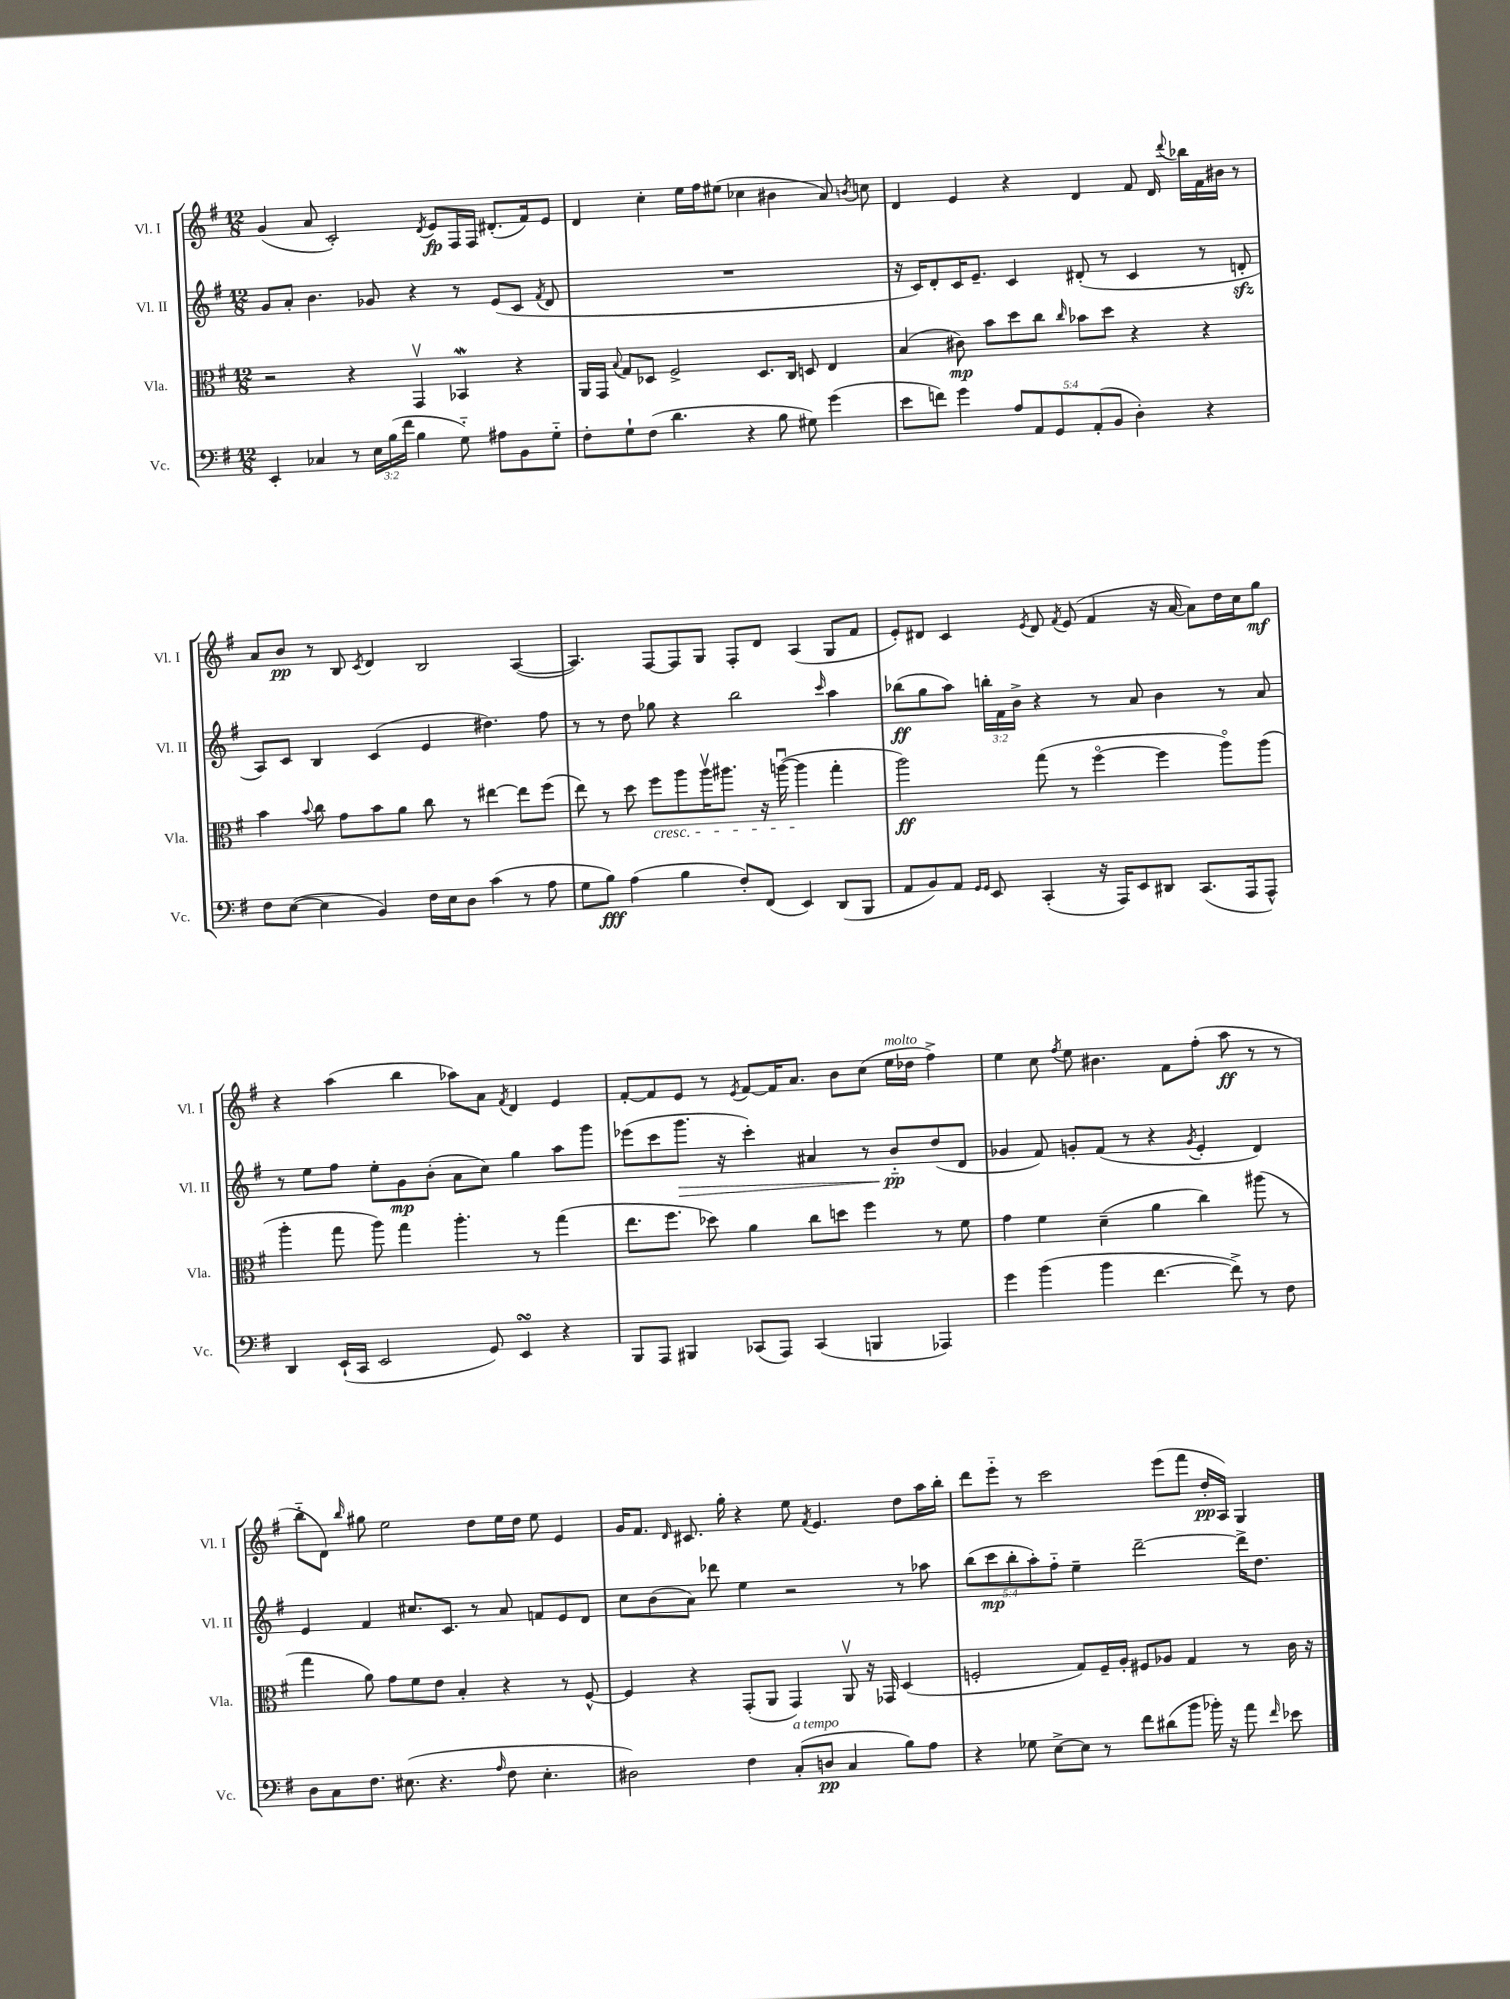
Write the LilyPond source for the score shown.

<<
\new StaffGroup <<
\new Staff = "s0" \with { instrumentName = "Vl. I" shortInstrumentName = "Vl. I" } {
    \clef treble \key g \major \numericTimeSignature \time 12/8
    \autoBeamOff g'4( a'8 c'2-.) \acciaccatura { d'8 } e'8[\fp fis16 fis16] dis'8.[-.( fis'16) e'8] |
    d'4 c''4-. e''16[ fis''16 eis''8]( ces''4 bis'4 a'8) \acciaccatura { b'8 } c''8 |
    d'4 e'4 r4 d'4 fis'8 d'16 \appoggiatura { d'''8 } bes''16[ fis'16 bis'16] r8 |
    a'8[ b'8]\pp r8 b8 \acciaccatura { c'8 } d'4 b2 a4~( |
    a4.) fis8[~ fis8 g8] fis8[-. d'8] a4( g8[ fis'8] |
    e'8[-.) dis'8] c'4 \acciaccatura { e'8 } dis'8 \acciaccatura { fis'8 } e'8( fis'4 r16 a'16~ a'8[) d''16 c''16 g''8]\mf |
    r4 a''4( b''4 aes''8[) a'8] \acciaccatura { fis'8 } d'4 e'4 |
    fis'8[~-. fis'8 e'8] r8 \acciaccatura { e'8 } fis'8[~ fis'16 a'8.] b'8[ c''8]( e''16[^\markup { \italic "molto" } des''16] fis''4->) |
    e''4 c''8 \acciaccatura { fis''8 } e''8 bis'4. fis'8[ fis''8]-.( a''8\ff r8 r8 |
    b''8[-_ d'8]) \grace { b''16 } gis''8 e''2 d''8[ e''16 d''16] e''8 e'4 |
    g'16[ fis'8.] \grace { d'16 } cis'8. g''16-. r4 e''8 \acciaccatura { fis'8 } e'4. d''8[ a''16 b''16]-. |
    d'''8[ e'''8]-_ r8 c'''2 e'''8[( fis'''8] d''16[-.\pp a16]) g4 \bar "|." |
}
\new Staff = "s1" \with { instrumentName = "Vl. II" shortInstrumentName = "Vl. II" } {
    \clef treble \key g \major \numericTimeSignature \time 12/8 \override Staff.TupletNumber.text = #tuplet-number::calc-fraction-text
    \autoBeamOff g'8[ a'8]-. b'4. ges'8 r4 r8 e'8[( c'8] \acciaccatura { fis'8 } d'8 |
    R1. |
    r16 c'16[) d'8-. c'16 e'8.]-- c'4 dis'8-.( r8 c'4 r8 d'8-.\sfz |
    a8[) c'8] b4 c'4( e'4 dis''4.) fis''8 |
    r8 r8 d''8 ges''8 r4 b''2 \grace { c'''16 } a''4 |
    bes''8[\ff( g''8 a''8]) \tuplet 3/2 { b''16[-. fis'16 b'16]-> } r4 r8 a'8 b'4 r8 a'8 |
    r8 e''8[ fis''8] e''8[-. g'8\mp b'8]-.( a'8[ c''8]) g''4 a''8[ g'''8] |
    ees'''8[( c'''8 g'''8.]\> r16 c'''4-.) ais'4 r8 b'8[-_\pp\! d''8( d'8] |
    ges'4 fis'8) g'8[-. fis'8]( r8 r4 \acciaccatura { g'8 } e'4-. d'4) |
    e'4 fis'4 cis''8.[ c'8.] r8 a'8 f'8[ e'8 d'8] |
    c''8[ b'8( a'8]) des'''8 e''4 r2 r8 aes''8 |
    \tuplet 5/4 { b''8[( c'''8\mp b''8-. a''8-.) fis''8]-_ } e''4-- d'''2~-- d'''16[-> d''8.] \bar "|." |
}
\new Staff = "s2" \with { instrumentName = "Vla." shortInstrumentName = "Vla." } {
    \clef alto \key g \major \numericTimeSignature \time 12/8
    \autoBeamOff r2 r4 g,4\upbow bes,4\mordent r4 |
    a,16[ g,16] \appoggiatura { b8 } g8[ des8] fis2-> des8.[ c16] d8 e4 |
    b4( cis'8\mp) b'8[ d''8 c''8] \grace { c''16 } bes'8[ d''8] r4 r4 |
    b'4 \appoggiatura { b'8 } c''8 g'8[ b'8 a'8] c''8 r8 eis''4~ eis''8[ fis''8]( |
    e''8) r8 d''8 fis''8[\cresc a''8 a''16\upbow ais''8.] r16 a''16~\downbow( a''4\! g''4-. |
    a''2\ff) g''8( r8 fis''4~\flageolet fis''4 a''8[\flageolet) a''8]( |
    a''4-. g''8 a''8) g''4 a''4.-. r8 g''4( |
    e''8.[ fis''8.] des''8) a'4 c''8[ d''8] fis''4 r8 fis'8 |
    g'4 fis'4 d'4--( a'4 c''4) ais''8( r8 |
    g''4 a'8) g'8[ fis'8 e'8] b4-. r4 r8 fis8~-^ |
    fis4 r4 g,8[-.( a,8] g,4) a,8\upbow r16 ges,16 d4( |
    f2-. g8[) f16-- a16]-. fis8[ aes8] g4 r8 c'16 r16 \bar "|." |
}
\new Staff = "s3" \with { instrumentName = "Vc." shortInstrumentName = "Vc." } {
    \clef bass \key g \major \numericTimeSignature \time 12/8 \override Staff.TupletNumber.text = #tuplet-number::calc-fraction-text
    \autoBeamOff e,4-. ces4 r8 \tuplet 3/2 { e16[ b16( fis'16] } b4 g8-_) ais8[ b,8 g8]-_ |
    fis8[-. g8-! fis8]( d'4. r4 b8 gis8) g'4( |
    e'8[ f'8]) g'4 \tuplet 5/4 { a8[ a,8 g,8 a,8-.( b,8] } d4-.) r4 |
    fis8[ e8]~( e4 b,4) fis16[ e16 d8] c'4( r8 a8 |
    g8[ b8]\fff) a4( b4 fis8[-.) fis,8]( e,4) d,8[( b,,8] |
    a,8[ b,8) a,8] \grace { g,16[ g,16] } e,8 c,4-.( r16 a,,16[) e,8 dis,8] c,8.[( a,,16 a,,8]-^) |
    d,4 e,16[-!( c,16] e,2 g,8) e,4\turn r4 |
    b,,8[ a,,8] bis,,4 ces,8[( a,,8]) ces,4( b,,4 aes,,4) |
    g'4 b'4( b'4 fis'4.~ fis'8->) r8 fis8 |
    d8[ c8 fis8.] eis8.( r4. \grace { a16 } fis8 eis4.-. |
    dis2) fis4 c8[-.^\markup { \italic "a tempo" }( d8]\pp c4 b8[) a8] |
    r4 ges8 e8[~-> e8] r8 fis'8[ dis'8( b'8] bes'16-.) r16 a'8 \grace { fis'16 } ees'8 \bar "|." |
}
>>
>>
\layout { \context { \Score \remove "Bar_number_engraver" } }
